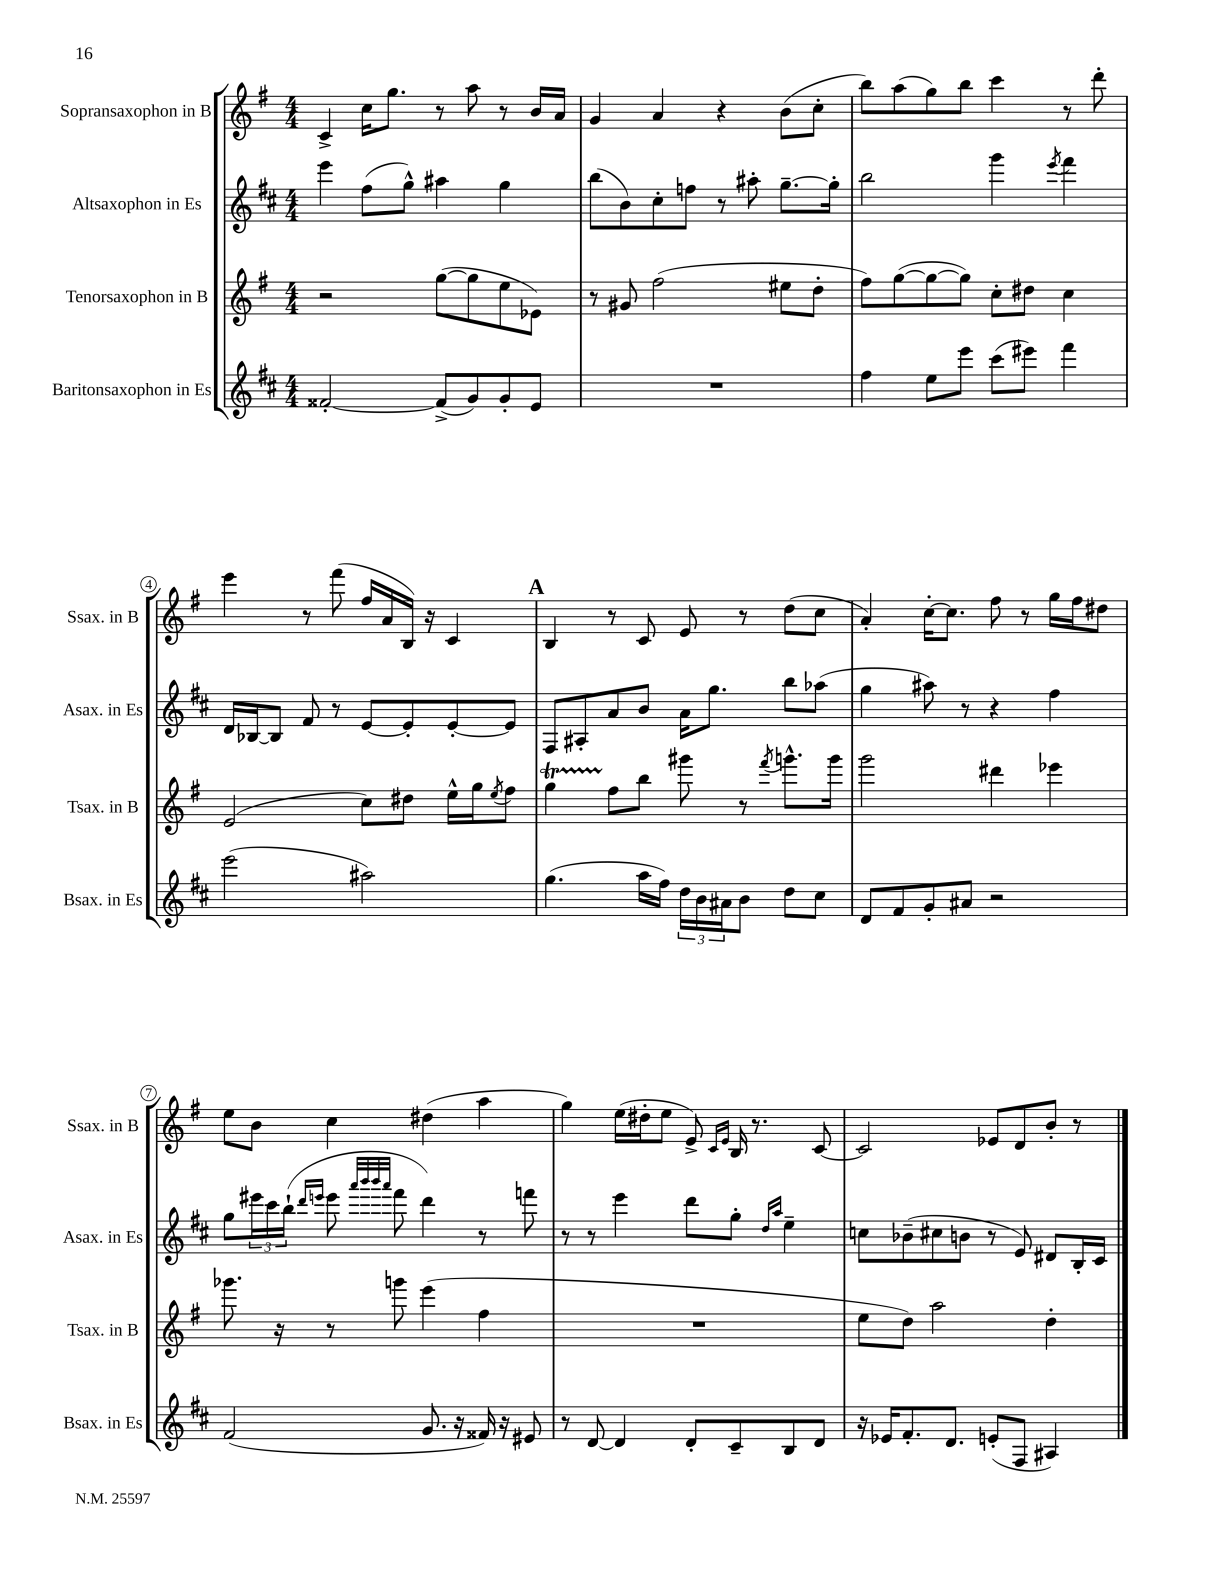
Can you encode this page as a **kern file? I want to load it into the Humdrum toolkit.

**kern	**kern	**kern	**kern
*staff4	*staff3	*staff2	*staff1
*clefG2	*clefG2	*clefG2	*clefG2
*k[f#c#]	*k[f#]	*k[f#c#]	*k[f#]
*M4/4	*M4/4	*M4/4	*M4/4
[2f##'	2r	4eee	4c^
.	.	(8ff#	16cc
.	.	.	8.gg
.	.	8gg^^)	.
(8f##^]	([8gg	4aa#	8r
8g)	8gg]	.	8aa
8g'	8ee	4gg	8r
8e	8e-)	.	16b
.	.	.	16a
=	=	=	=
1r	8r	(8bb	4g
.	8g#	8b)	.
.	(2ff#	8cc#'	4a
.	.	8ff	.
.	.	8r	4r
.	.	8aa#'	.
.	8ee#	[8.gg~	(8b
.	8dd'	.	8cc'
.	.	16gg']	.
=	=	=	=
4ff#	8ff#)	2bb	8bb)
.	([8gg	.	(8aa
8ee	8gg_	.	8gg)
8eee	8gg])	.	8bb
(8ccc#	8cc'	4ggg	4ccc
8eee#)	8dd#	.	.
.	.	8qeee	.
4fff#	4cc	4fff#	8r
.	.	.	8ddd'
=	=	=	=
(2eee	(2e	16d	4eee
.	.	[16B-	.
.	.	8B-]	.
.	.	8f#	8r
.	.	8r	(8fff#
2aa#)	8cc)	[8e	16ff#
.	.	.	16a
.	8dd#	8e']	16B)
.	.	.	16r
.	16ee^^	[8e'	4c
.	16gg	.	.
.	8qee	.	.
.	8ff#	8e]	.
=	=	=	=
(4.gg	4gg	8F#	4B
.	.	8A#'	.
.	8ff#	8a	8r
16aa	8bb	8b	8c
16ff#)	.	.	.
24dd	8ggg#	16a	8e
24b	.	.	.
.	.	8.gg	.
24a#	.	.	.
8b	8r	.	8r
.	8qfff#	.	.
8dd	8.ggg^^	8bb	(8dd
8cc#	.	(8aa-	8cc
.	16ggg	.	.
=	=	=	=
8d	2ggg	4gg	4a')
8f#	.	.	.
8g'	.	8aa#)	[16cc'
.	.	.	8.cc]
8a#	.	8r	.
2r	4ddd#	4r	8ff#
.	.	.	8r
.	4eee-	4ff#	16gg
.	.	.	16ff#
.	.	.	8dd#
=	=	=	=
(2f#	8.ggg-	8gg	8ee
.	.	24eee#	8b
.	.	24ccc#	.
.	16r	.	.
.	.	(24bb`	.
.	.	16qqddd	.
.	.	16qqeee	.
.	8r	8eee	4cc
.	.	32qqaaa	.
.	.	32qqbbb	.
.	.	32qqbbb	.
.	.	32qqaaa	.
.	8ggg	8fff#	.
8.g	(4eee	4ddd)	(4dd#
16r	.	.	.
16f##)	4ff#	8r	4aa
16r	.	.	.
8e#	.	8fff	.
=	=	=	=
8r	1r	8r	4gg)
[8d	.	8r	.
4d]	.	4eee	(16ee
.	.	.	16dd#'
.	.	.	8ee
8d'	.	8ddd	8e^)
.	.	.	16qqc
.	.	.	16qqe
8c#~	.	8gg'	16B
.	.	.	8.r
.	.	16qqdd	.
.	.	16qqaa	.
8B	.	4ee~	.
8d	.	.	[8c
=	=	=	=
16r	8ee	8cc	2c]
16e-	.	.	.
8.f#'	8dd)	(8b-~	.
.	2aa	8cc#	.
8.d	.	.	.
.	.	8b	.
(8e'	.	8r	8e-
8F#	.	8e)	8d
4A#)	4dd'	8d#	8b'
.	.	16B'	8r
.	.	16c#	.
==	==	==	==
*-	*-	*-	*-
